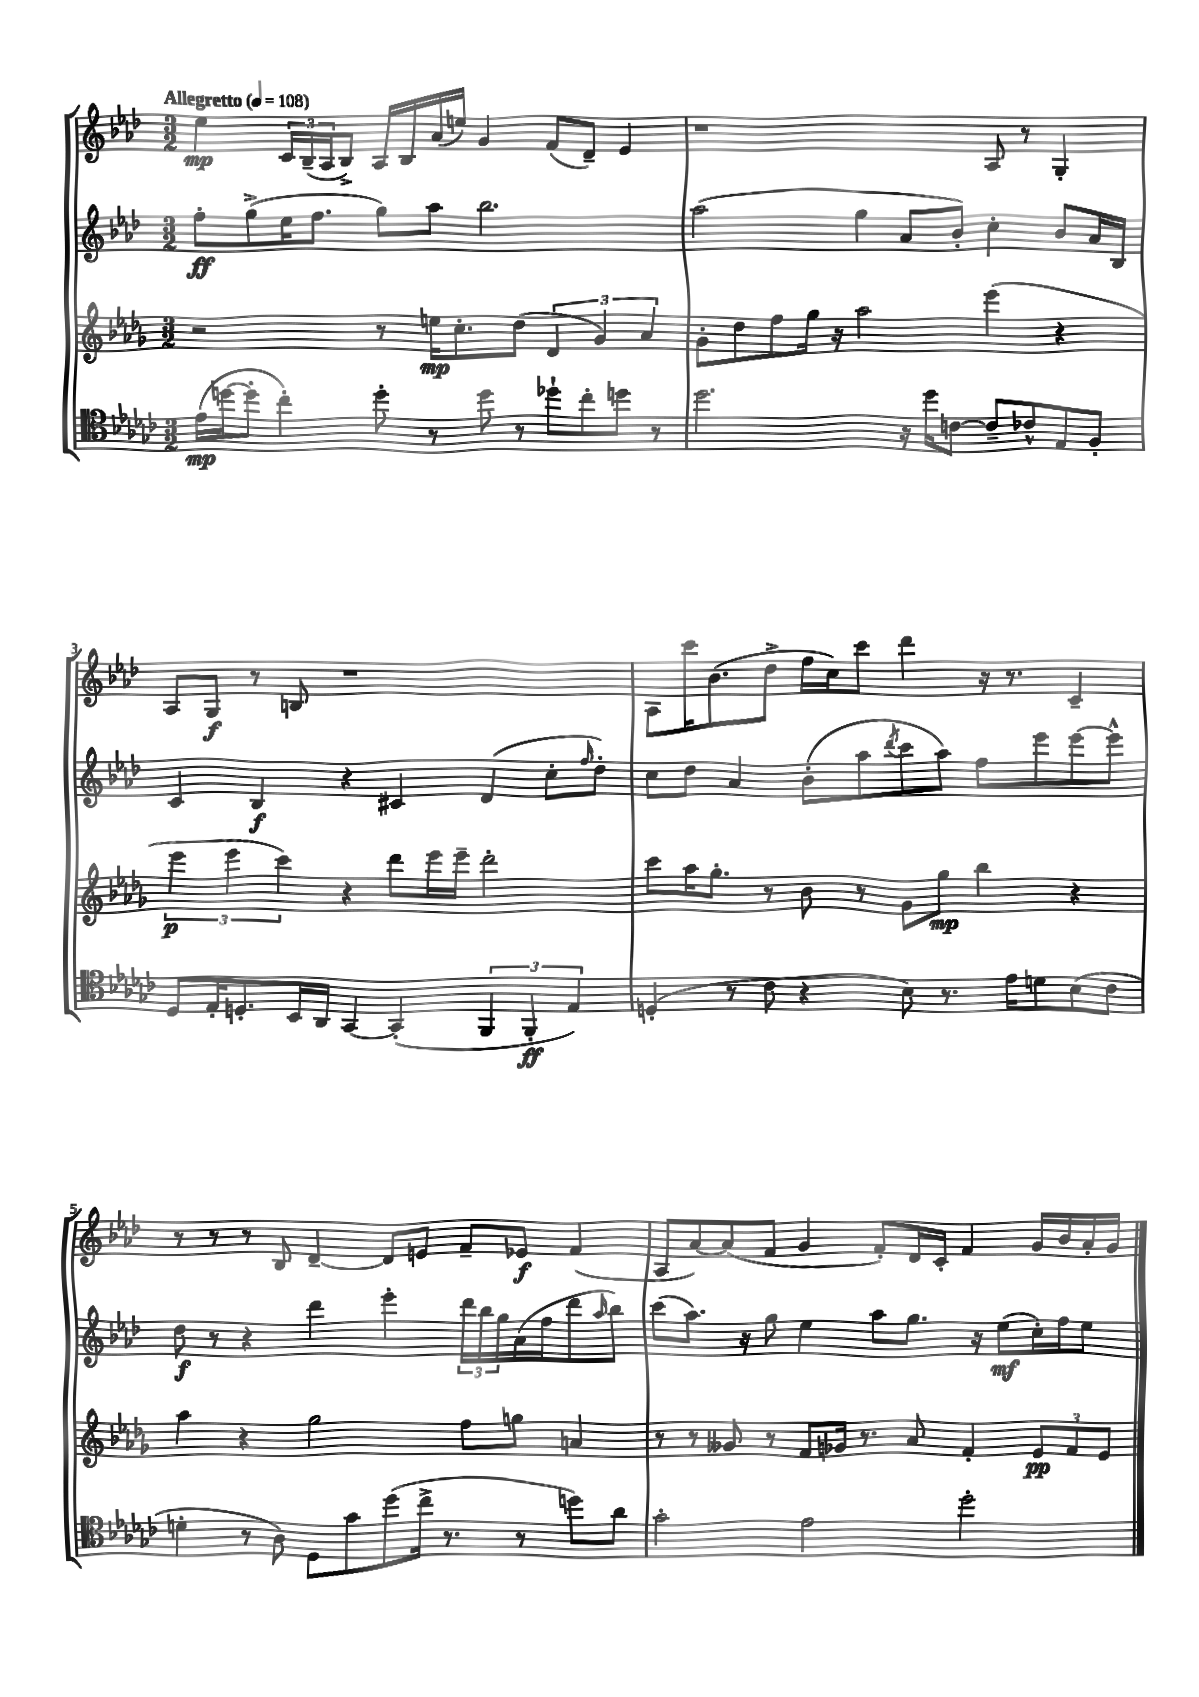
<<
\new StaffGroup <<
\new Staff = "s0" {
    \clef treble \key aes \major \numericTimeSignature \time 3/2 \tempo "Allegretto" 4 = 108
    ees''4\mp \tuplet 3/2 { c'16 bes16--( aes16 } bes8->) aes16 bes16 aes'16( e''16) g'4 f'8( des'8--) ees'4 |
    r1 aes8 r8 g4-. |
    aes8 g8\f r8 b8 r1 |
    aes8 c'''16 bes'8.( des''8-> f''16 c''16) c'''8 des'''4 r16 r8. c'4-- |
    r8 r8 r8 bes8 des'4~-- des'8 e'8 f'8-- ees'8\f f'4( |
    aes8 aes'8~) aes'8( f'8 g'4 f'8-.) des'16 c'16-. f'4 g'16 bes'16 aes'16-. g'16 \bar "|." |
}
\new Staff = "s1" {
    \clef treble \key aes \major \numericTimeSignature \time 3/2
    f''8-.\ff g''8->( ees''16 f''8. g''8) aes''8 bes''2. |
    aes''2( g''4 aes'8 bes'8-.) c''4-. bes'8 aes'16 bes16 |
    c'4 bes4\f r4 cis'4 des'4( c''8-. \grace { f''16 } des''8-.) |
    c''8 des''8 aes'4 bes'8-.( aes''8 \acciaccatura { des'''8 } c'''8 aes''8) f''8 ees'''8 ees'''8~ ees'''8-^ |
    des''8\f r8 r4 des'''4 ees'''4-. \tuplet 3/2 { des'''16 bes''16 g''16 } aes'16( f''16 des'''8 \grace { aes''16 } bes''8) |
    c'''8( aes''8.) r16 g''8 ees''4 aes''8 g''8. r16 ees''8\mf( c''16-.) f''16 ees''8 \bar "|." |
}
\new Staff = "s2" {
    \clef treble \key des \major \numericTimeSignature \time 3/2
    r2 r8 e''16\mp c''8.-. des''8( \tuplet 3/2 { des'4 ges'4) aes'4 } |
    ges'8-. des''8 f''8 ges''16 r16 aes''2 ees'''4( r4 |
    \tuplet 3/2 { ees'''4\p ees'''4 c'''4) } r4 des'''8 ees'''16 ees'''16-- des'''2-. |
    c'''8 aes''16 ges''8.-. r8 bes'8 r8 ges'8 ges''8\mp bes''4 r4 |
    aes''4 r4 ges''2 f''8 g''8 a'4 |
    r8 r8 geses'8 r8 f'8 ges'16 r8. aes'8 f'4-. \tuplet 3/2 { ees'8\pp f'8 ees'8 } \bar "|." |
}
\new Staff = "s3" {
    \clef tenor \key ges \major \numericTimeSignature \time 3/2
    ees'16\mp( d''16~ d''8-. ces''4-.) d''8-. r8 d''8 r8 des''8-! ces''8-. d''8 r8 |
    des''2. r16 des''16 c'8~ c'8-- ces'8-^ ees8 f8-. |
    des8 ees16-. d8.-. bes,16 aes,16 ges,4~ ges,4-.( \tuplet 3/2 { f,4 f,4-.\ff ees4) } |
    d4-.( r8 ces'8 r4 bes8) r8. ees'16 d'8 bes8( ces'8 |
    d'4-. r8 aes8) des8 ges'8 des''8( ces''16-> r8. r8 d''8) aes'8 |
    ges'2-. ees'2 des''2-. \bar "|." |
}
>>
>>
